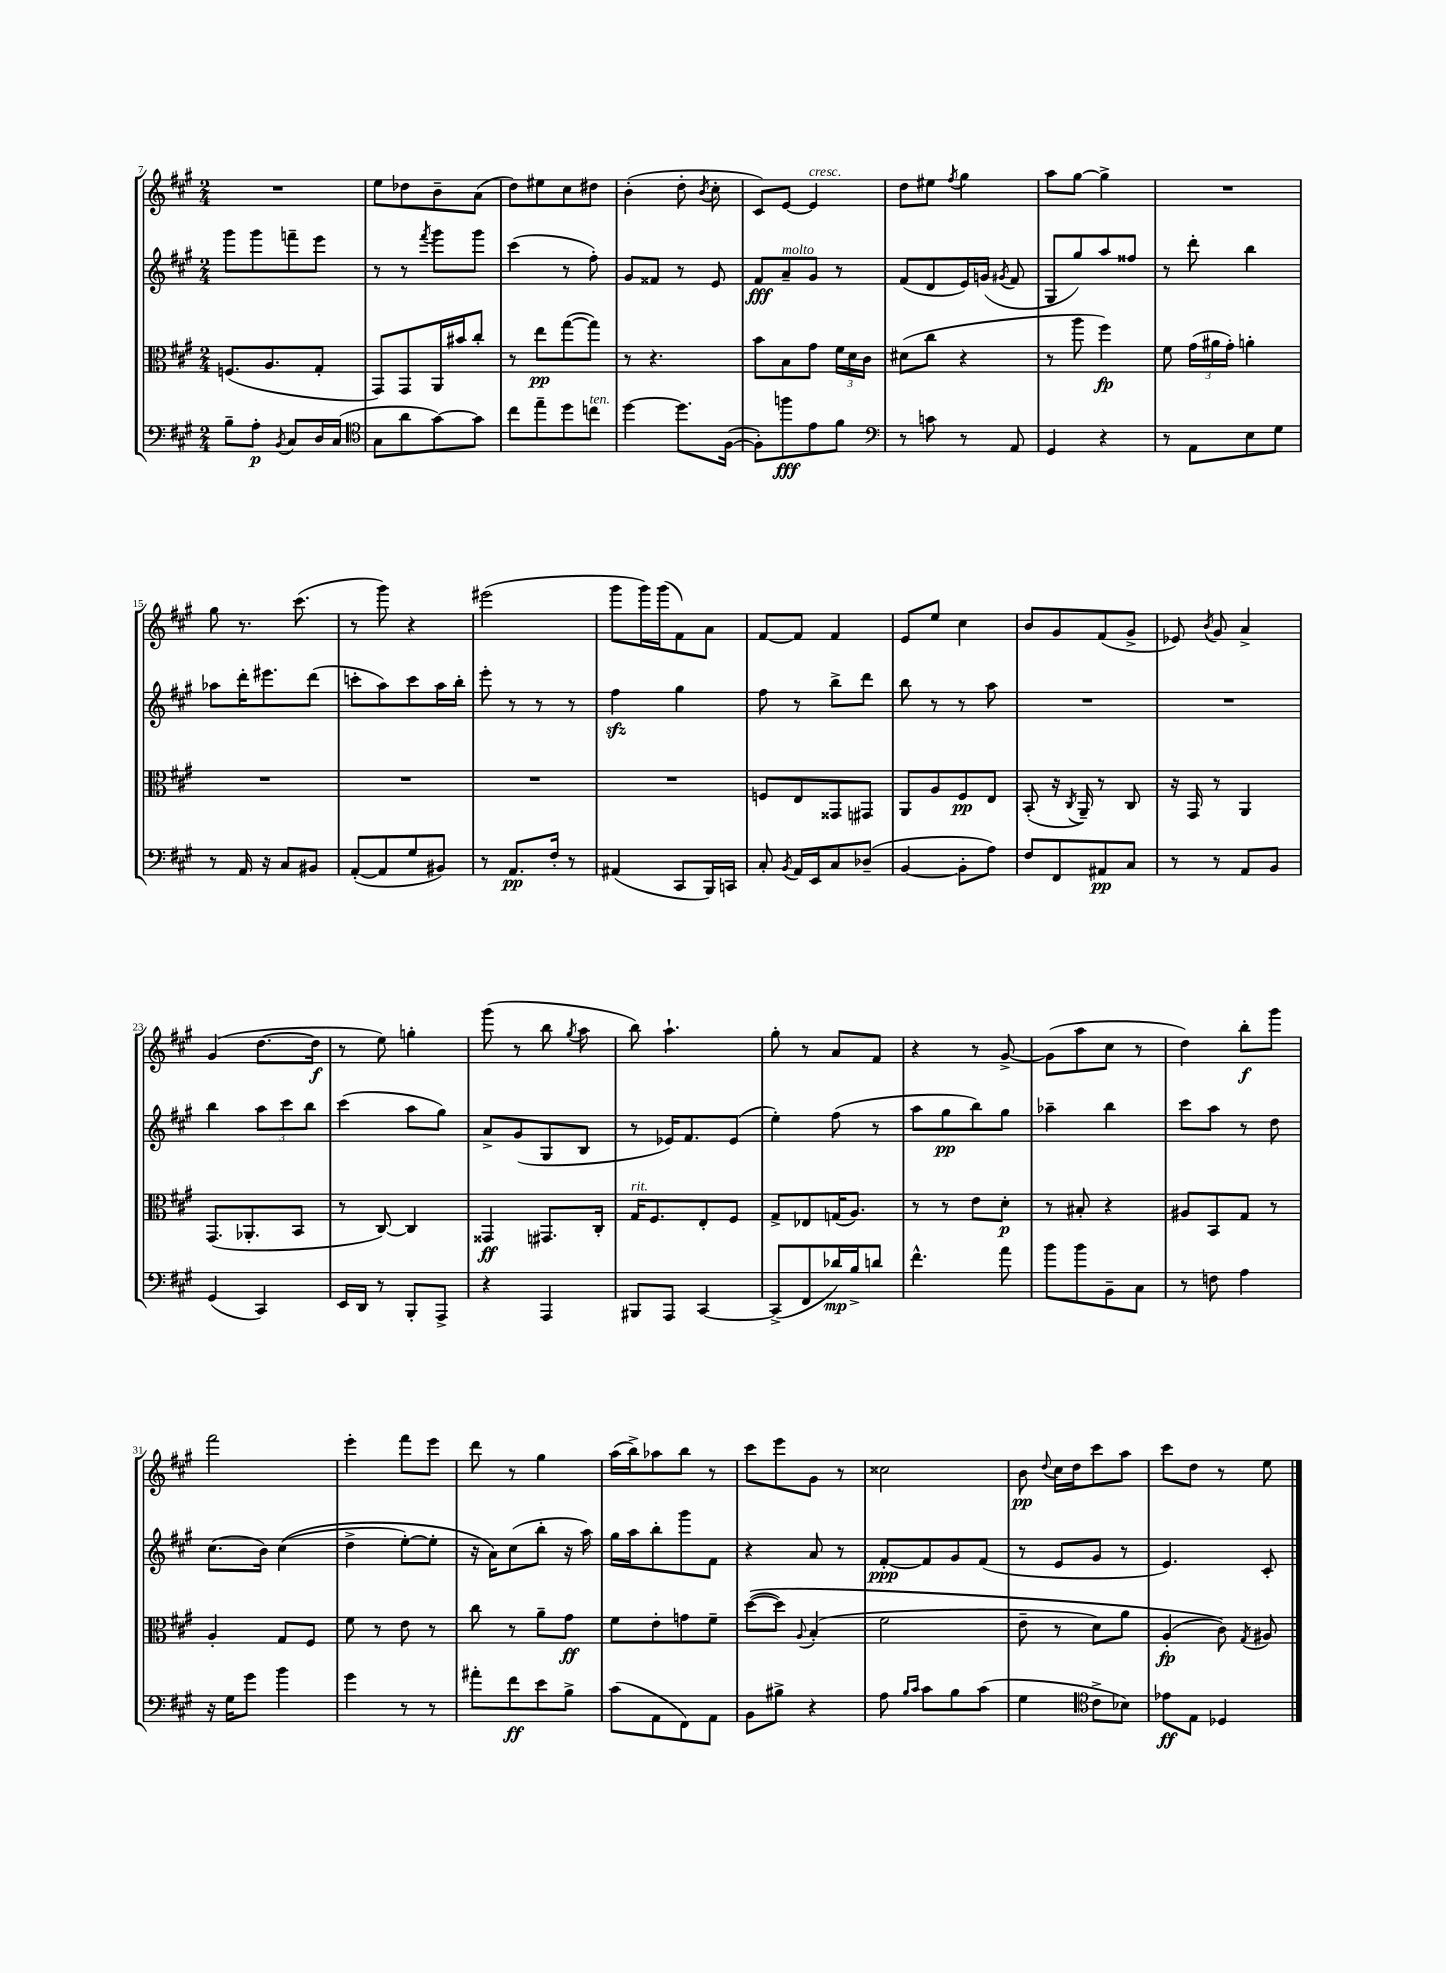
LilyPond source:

<<
\new StaffGroup <<
\new Staff = "s0" {
    \clef treble \key a \major \numericTimeSignature \time 2/4
    \autoBeamOff R2 |
    e''8[ des''8 b'8-- a'8]( |
    d''8[) eis''8 cis''8 dis''8] |
    b'4-.( d''8-. \acciaccatura { b'8 } cis''8-. |
    cis'8[) e'8]~ e'4^\markup { \italic "cresc." } |
    d''8[ eis''8] \acciaccatura { fis''8 } gis''4 |
    a''8[ gis''8]~ gis''4-> |
    R2 |
    gis''8 r8. cis'''8.( |
    r8 gis'''8) r4 |
    eis'''2( |
    gis'''8[ gis'''16) gis'''16( fis'8) a'8] |
    fis'8[~ fis'8] fis'4 |
    e'8[ e''8] cis''4 |
    b'8[ gis'8 fis'8( gis'8]-> |
    ees'8) \acciaccatura { b'8 } gis'8 a'4-> |
    gis'4( d''8.[~ d''16]\f |
    r8 e''8) g''4-. |
    gis'''8( r8 b''8 \acciaccatura { gis''8 } a''8 |
    b''8) a''4.-! |
    gis''8-. r8 a'8[ fis'8] |
    r4 r8 gis'8~-> |
    gis'8[( a''8 cis''8] r8 |
    d''4) b''8[-.\f gis'''8] |
    fis'''2 |
    e'''4-. fis'''8[ e'''8] |
    d'''8 r8 gis''4 |
    a''16[( b''16->) aes''8 b''8] r8 |
    cis'''8[ e'''8 gis'8] r8 |
    cisis''2 |
    b'8\pp \appoggiatura { d''8 } cis''16[ d''16 cis'''8 a''8] |
    cis'''8[ d''8] r8 e''8 \bar "|." |
}
\new Staff = "s1" {
    \clef treble \key a \major \numericTimeSignature \time 2/4
    \autoBeamOff gis'''8[ gis'''8 f'''8-- e'''8] |
    r8 r8 \acciaccatura { fis'''8 } gis'''8[ gis'''8] |
    cis'''4( r8 fis''8-.) |
    gis'8[ fisis'8] r8 e'8 |
    fis'8[\fff a'8--^\markup { \italic "molto" } gis'8] r8 |
    fis'8[( d'8 e'16) g'16]( \acciaccatura { gis'8 } fis'8 |
    gis8[ gis''8) a''8 fisis''8] |
    r8 d'''8-. b''4 |
    aes''8[ d'''16-. eis'''8. d'''8]( |
    c'''8[-. a''8) c'''8 a''16 b''16]-. |
    e'''8-. r8 r8 r8 |
    fis''4\sfz gis''4 |
    fis''8 r8 b''8[-> d'''8] |
    b''8 r8 r8 a''8 |
    R2 |
    R2 |
    b''4 \tuplet 3/2 { a''8[ cis'''8 b''8] } |
    cis'''4( a''8[ gis''8]) |
    a'8[-> gis'8( gis8 b8] |
    r8 ees'16[) fis'8. ees'8]( |
    e''4-.) fis''8( r8 |
    a''8[ gis''8\pp b''8) gis''8] |
    aes''4-- b''4 |
    cis'''8[ a''8] r8 d''8 |
    cis''8.[( b'16]) cis''4(\( |
    d''4-> e''8[~-.) e''8]-. |
    r16 a'16[\) cis''8( b''8]-. r16 a''16) |
    gis''16[ a''16 b''8-. gis'''8 fis'8] |
    r4 a'8 r8 |
    fis'8[~-.\ppp fis'8 gis'8 fis'8]( |
    r8 e'8[ gis'8] r8 |
    e'4.) cis'8-. \bar "|." |
}
\new Staff = "s2" {
    \clef alto \key a \major \numericTimeSignature \time 2/4
    \autoBeamOff f8.[( a8. gis8]-. |
    gis,8[) gis,8 a,16 bis'16 cis''8]-. |
    r8 e''8[\pp gis''8~( gis''8]) |
    r8 r4. |
    b'8[ b8 gis'8] \tuplet 3/2 { fis'16[ d'16 cis'16] } |
    dis'8[( cis''8] r4 |
    r8 a''8 fis''4\fp) |
    fis'8 \tuplet 3/2 { gis'16[( ais'16 gis'16]-.) } a'4-. |
    R2 |
    R2 |
    R2 |
    R2 |
    f8[ e8 gisis,8 gis,8] |
    a,8[ a8 fis8\pp e8] |
    b,8-.( r16 \acciaccatura { cis8 } a,16--) r8 cis8 |
    r16 gis,16 r8 a,4 |
    gis,8.[( aes,8.-. b,8] |
    r8 cis8~) cis4 |
    gisis,4\ff gis,8.[ cis16]-. |
    gis16[^\markup { \italic "rit." } fis8. e8-. fis8] |
    gis8[-> ees8 g16( a8.]) |
    r8 r8 e'8[ d'8]-.\p |
    r8 bis8-. r4 |
    ais8[ b,8 gis8] r8 |
    a4-. gis8[ fis8] |
    fis'8 r8 e'8 r8 |
    cis''8 r8 a'8[-- gis'8]\ff |
    fis'8[ e'8-. g'8 fis'8]-- |
    d''8[~(\( d''8]) \appoggiatura { a8 } b4-.( |
    fis'2 |
    e'8-- r8 d'8[) a'8] |
    a4-.\fp( cis'8)\) \acciaccatura { gis8 } ais8 \bar "|." |
}
\new Staff = "s3" {
    \clef bass \key a \major \numericTimeSignature \time 2/4
    \autoBeamOff b8[-- a8]-.\p \acciaccatura { b,8 } cis8[ d16 cis16]( |
    \clef tenor gis8[ a'8 gis'8~) gis'8] |
    cis''8[ e''8-- d''8 c''8]^\markup { \italic "ten." } |
    d''4~ d''8.[ fis16]~( |
    fis8[-.) f''8\fff e'8 fis'8] |
    \clef bass r8 c'8 r8 a,8 |
    gis,4 r4 |
    r8 a,8[ e8 gis8] |
    r8 a,16 r16 cis8[ bis,8] |
    a,8[~-.( a,8 gis8 bis,8]) |
    r8 a,8.[\pp fis16]-. r8 |
    ais,4( cis,8[ b,,16) c,16] |
    cis8-. \acciaccatura { b,8 } a,16[ e,16 cis8 des8]--( |
    b,4~ b,8[-. a8]) |
    fis8[ fis,8 ais,8\pp cis8] |
    r8 r8 a,8[ b,8] |
    gis,4( cis,4) |
    e,16[ d,16] r8 b,,8[-. a,,8]-> |
    r4 a,,4 |
    bis,,8[ a,,8] cis,4~ |
    cis,8[->( fis,8 des'16\mp) b16-> d'8] |
    fis'4.-^ a'8 |
    b'8[ b'8 b,8-- cis8] |
    r8 f8 a4 |
    r16 gis16[ gis'8] b'4 |
    gis'4 r8 r8 |
    ais'8[-. fis'8\ff e'8 b8]-> |
    cis'8[( a,8 fis,8) a,8] |
    b,8[ bis8]-> r4 |
    a8 \grace { b16[ cis'16] } cis'8[ b8 cis'8]( |
    gis4 \clef tenor cis'8[-> bes8]) |
    ees'8[\ff e8] des4 \bar "|." |
}
>>
>>
\layout { \context { \Score currentBarNumber = #7 } }
